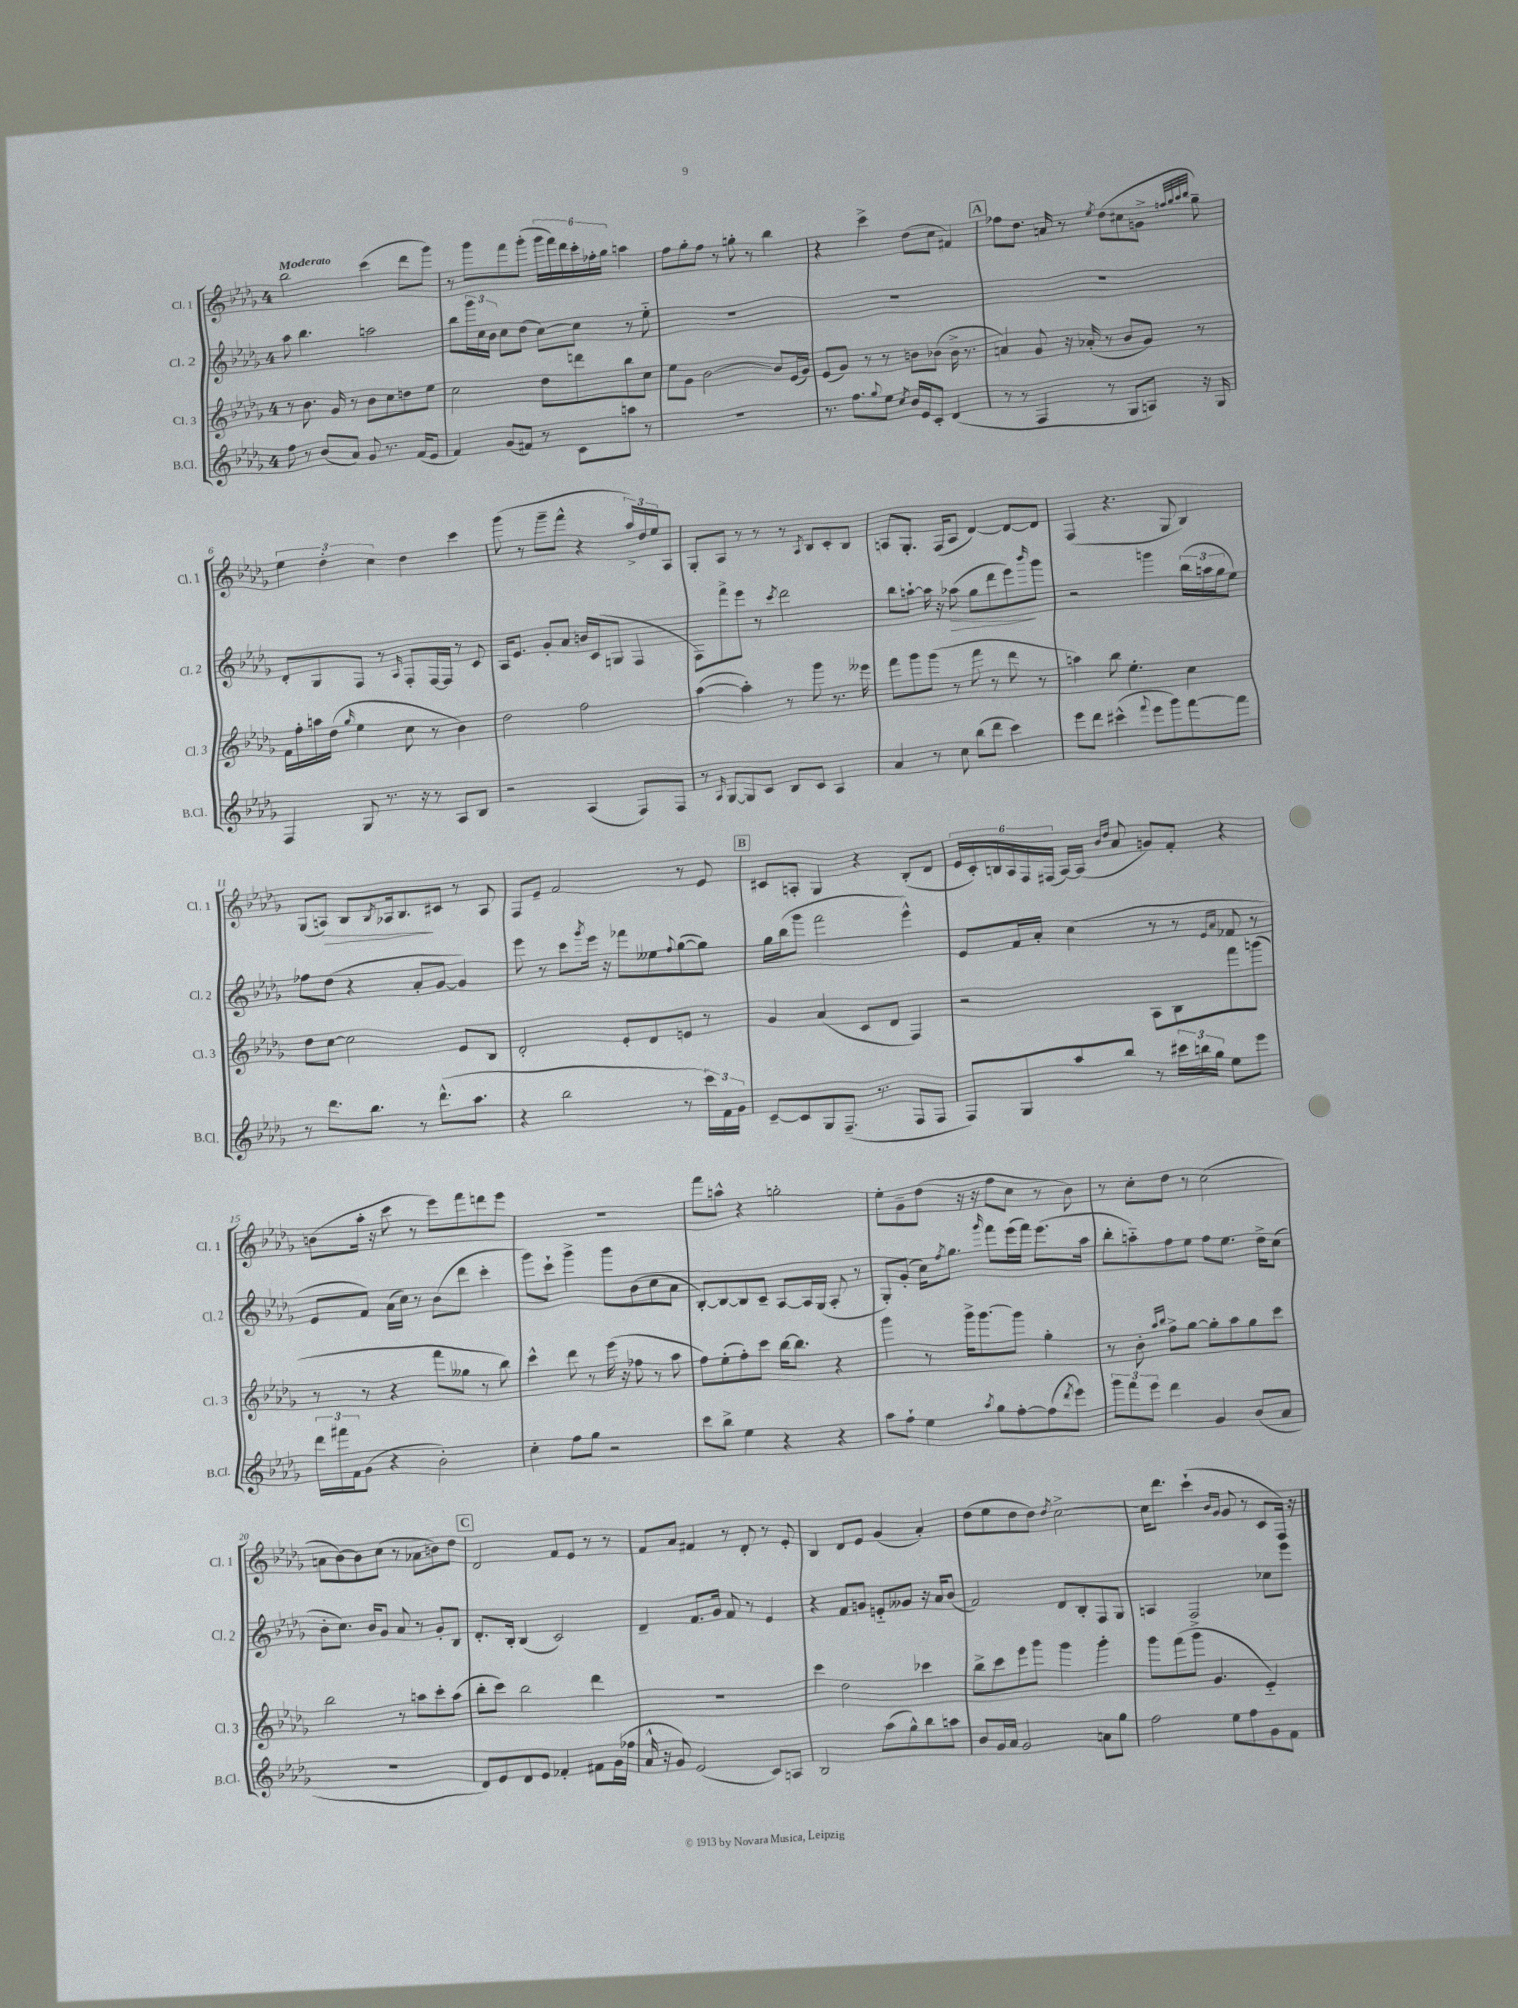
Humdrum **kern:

**kern	**kern	**kern	**dynam	**kern	**dynam
*part4	*part3	*part2	*part2	*part1	*part1
*staff4	*staff3	*staff2	*staff2	*staff1	*staff1
*I"B.Cl.	*I"Cl. 3	*I"Cl. 2	*	*I"Cl. 1	*
*I'B.Cl.	*I'Cl. 3	*I'Cl. 2	*	*I'Cl. 1	*
*clefG2	*clefG2	*clefG2	*	*clefG2	*
*k[b-e-a-d-g-]	*k[b-e-a-d-g-]	*k[b-e-a-d-g-]	*	*k[b-e-a-d-g-]	*
*M4/4	*M4/4	*M4/4	*	*M4/4	*
=1	=1	=1	=1	=1	=1
!	!	!	!	!LO:TX:a:B:t=Moderato	!
8ff\	8r	8aa-\	.	2bb-\	.
8r	8.b-\	4.bb-\	.	.	.
(8b-/L	.	.	.	.	.
.	16g-/	.	.	.	.
8a-/J)	8r	.	.	.	.
8g-/	8b-\L	2aan\	.	(4ccc\	.
8.r	8cc\	.	.	.	.
.	8ddn\	.	.	8ddd-\L	.
(16f/KL	.	.	.	.	.
8e-/J	8ee-\J	.	.	8ggg-\J)	.
=2	=2	=2	=2	=2	=2
4f/)	2cc\	8bb-\L	.	8r	.
.	.	24ggg-\L	.	8ggg-\L	.
.	.	24cc\	.	.	.
.	.	24b-\JJ	.	.	.
(8g-/L	.	8cc\L	.	8fff\	.
8f#X/J)	.	(8dd-\J	.	(8ggg-'\J	.
8r	8dd-\L	[8cc\L)	.	24ggg-\LL	.
.	.	.	.	24fff\)	.
.	.	.	.	24ddd-\	.
8c\L	8dddn\	8cc\J]	.	24ccc'\	.
.	.	.	.	24ff-X'\	.
.	.	.	.	24gg-\JJ	.
8aan\J	8bb-\	8r	.	4aan\	.
8r	8cc\J	8ee-\	.	.	.
=3	=3	=3	=3	=3	=3
1r	8ee-\L	1r	.	8ff\L	.
.	8g-\J	.	.	8gg-'\	.
.	[2b-\	.	.	8ff\J	.
.	.	.	.	8r	.
.	.	.	.	8ggn'\	.
.	.	.	.	8r	.
.	8b-/L]	.	.	4bb-\	.
.	(16e-/L	.	.	.	.
.	16g-/JJ)	.	.	.	.
=4	=4	=4	=4	=4	=4
8.r	(8e-/L	1r	.	4r	.
.	8g-/J)	.	.	.	.
8.ff\L	.	.	.	.	.
.	8r	.	.	4ccc^\	.
8qqgg-/	.	.	.	.	.
8ee-\J	8r	.	.	.	.
8qcc/	.	.	.	.	.
16b-/LL	8bn\L	.	.	(8dd-\L	.
16e-/J	.	.	.	.	.
8c'/J	(8b-X\J	.	.	8cc\J	.
(4d-/	16b-^\	.	.	4f#X/)	.
.	8.r	.	.	.	.
!!LO:REH:place=s1:t=A
=5	=5	=5	=5	=5	=5
8r	4an/)	1r	.	8ff-X\L	.
8r	.	.	.	8.dd-\J	.
4F/	8g-/	.	.	.	.
.	.	.	.	16an/	.
.	16r	.	.	8r	.
.	(16a-X'/	.	.	.	.
.	.	.	.	8qee-/	.
8r	8r	.	.	(8dd-\L	.
8G-/L	8b-/L	.	.	8cc#X\	.
8An/J)	8g-/J)	.	.	8gn^\J	.
.	.	.	.	32qqffn/LLL	.
.	.	.	.	32qqgg-/	.
.	.	.	.	32qqaa-/	.
.	.	.	.	32qqbb-/JJJ	.
16r	8r	.	.	8gg-~\)	.
16G-/	.	.	.	.	.
!!LO:LB:g=z
=6	=6	=6	=6	=6	=6
4F/	16f\LL	8d-'/L	.	6ee-\	.
.	16ff'\	.	.	.	.
.	16aan\	8G-/	.	.	.
.	.	.	.	6dd-'\	.
.	(16dd-\JJ	.	.	.	.
.	16qqgg-/	.	.	.	.
8G-/	4ee-\	8F/J	.	.	.
.	.	.	.	6cc\	.
8.r	.	8r	.	.	.
.	.	16qqA-/	.	.	.
.	8cc\	8F'/L	.	4dd-\	.
16r	.	.	.	.	.
8r	8r	[16F/L	.	.	.
.	.	16F/JJ]	.	.	.
8A-/L	4b-\)	8r	.	4ccc\	.
8B-/J	.	8c/	.	.	.
=7	=7	=7	=7	=7	=7
2r	2dd-\	16A-/KL	.	(8ggg-\	.
.	.	8.e-/J	.	.	.
.	.	.	.	8r	.
.	.	8g-'/L	.	8ggg-~\L	.
.	.	8a-/J	.	8fff^^\J	.
(4A-/	2ff\	16bn/LL	.	4r	.
.	.	(16c/J	.	.	.
.	.	8Gn/J	.	.	.
8F/L)	.	4F/	.	24aa-^/LL)	.
.	.	.	.	24dd-/	.
.	.	.	.	24ee-/J	.
8F/J	.	.	.	8A-/J	.
=8	=8	=8	=8	=8	=8
8r	([4aa-\	8F\L)	.	8G-'/L	.
16qqA-/	.	.	.	.	.
[8G-/L	.	8fff^\	.	8A-/J	.
8G-/]	4aa-'\])	8eee-\J	.	8r	.
8c/J	.	8r	.	8r	.
.	.	8qccc/	.	.	.
8B-/L	8r	2ddd-\	.	8r	.
.	.	.	.	8qA-/	.
8c/J	8ggg-\	.	.	8B-/L	.
4A-/	8.r	.	.	8c'/	.
.	.	.	.	8B-/J	.
.	16eee--X\	.	.	.	.
=9	=9	=9	=9	=9	=9
4a-/	8fff\L	8bb-\L	.	8An/L	.
.	8ggg-\	[8aan`\J	.	8.G-'/J	.
8r	(8ggg-\J	16aa\]	.	.	.
.	.	16r	.	(16F/KL	.
!	!	!	!LO:HP:b	!	!
8cc\	8r	(8aa-X\	>	8A/J	.
(8bb-\L	8fff\	8gg-\L	.	[4d-/)	.
8ddd-\J	8r	8ddd-\	.	.	.
4ccc\)	8ddd-\	8eee-\)	.	8d-/L_	.
.	.	16qqbbb-/	.	.	.
.	8r	8ggg-\J	]	8d-/J]	.
=10	=10	=10	=10	=10	=10
8eee-\L	4aan\)	2r	.	(4F/	.
8ddd-\J	.	.	.	.	.
(4ccc#X^^\	8bb-\	.	.	4.r	.
.	4.ee-'\	.	.	.	.
8qqfff/	.	.	.	.	.
8eee-\L	.	4gggn\	.	.	.
8ggg-\)	.	.	.	8G-/	.
[8fff\	4cc\	(24bb-\LL	.	4B-/)	.
.	.	24aan\	.	.	.
.	.	24gg-\J	.	.	.
8fff\J]	.	8ee-\J)	.	.	.
!!LO:LB:g=z
=11	=11	=11	=11	=11	=11
8r	8dd-\L	8ff-X\L	.	(8G-/L	.
!	!	!	!	!	!LO:HP:b
8.ddd-\L	[8cc\J	(8dd-\J	.	8An/J)	>
.	2cc\]	4r	.	8B-/L	.
8.bb-\J	.	.	.	.	.
.	.	.	.	8qB-/	.
.	.	.	.	16A-X/k	.
.	.	.	.	8.B-/	.
8r	.	8a-'/L	.	.	.
(8.ddd-^^\L	.	[8g-/J	.	8c#X/J	]
.	8e-/L	4g-/])	.	8r	.
8.aa-\J	.	.	.	.	.
.	8B-/J	.	.	8A-/	.
=12	=12	=12	=12	=12	=12
4r	2d-'/	8eee-\	.	8F/L	.
.	.	8r	.	8e-~/J	.
2bb-\	.	8ccc\L	.	2f/	.
.	.	8qggg-/	.	.	.
.	.	16eee-\Jk	.	.	.
.	.	16r	.	.	.
.	8e-'/L	8fff-X\L	.	.	.
.	8d-/	8ee--X\	.	.	.
.	.	8qqff/	.	.	.
8r	8en/J	([8gg-\	.	8r	.
24ccc\LL)	8r	8gg-\J])	.	8e-/	.
24f\	.	.	.	.	.
24g-\JJ	.	.	.	.	.
!!LO:REH:place=s1:t=B
=13	=13	=13	=13	=13	=13
[8c~/L	4g-/	16gg-\LL	.	8c#X/L	.
.	.	(16bb-\J	.	.	.
8c/]	.	8ggg-\J	.	8An'/J	.
8G-/	(4a-/	2fff\	.	4G-/	.
(8.F~/J	.	.	.	.	.
.	8c/L	.	.	4r	.
8.r	.	.	.	.	.
.	8d-/J	.	.	.	.
8F/L	4F/)	4eee-^^\)	.	(8B-'/L	.
8F/J	.	.	.	8d-/J	.
=14	=14	=14	=14	=14	=14
8F/L)	2r	8e-/L	.	24e-/LL	.
.	.	.	.	24c'/)	.
.	.	.	.	24Bn/	.
8G-/	.	16f/L	.	24A-/	.
.	.	.	.	24F/	.
.	.	16a-'/JJ	.	.	.
.	.	.	.	(24F#X/JJ	.
8aa-/	.	(4cc\	.	[16A-/LL)	.
.	.	.	.	(16A-/JJ]	.
.	.	.	.	16qqb-/LL	.
.	.	.	.	16qqdd-/JJ	.
8bb-/J	.	.	.	8a-/	.
8r	8A-\L	8r	.	8gn/L)	.
24ccc#X\LL	8B-\	8r	.	8f'/J	.
24bbn\	.	.	.	.	.
24gg-\JJ	.	.	.	.	.
.	.	16qqe-/LL	.	.	.
.	.	16qqa-/JJ	.	.	.
8ee-\L	8fff\	8f-X/	.	4r	.
8eee-\J	(8gggn\J	8r	.	.	.
!!LO:LB:g=z
=15	=15	=15	=15	=15	=15
24ddd-\LL	8r	8e-/L	.	(8bn\L	.
24fff#X\	.	.	.	.	.
24f\J	.	.	.	.	.
(8g-\J	8r	8f/J)	.	16aa-'\Jk	.
.	.	.	.	16r	.
4r	4r	(16a-\LL	.	8ccc\	.
.	.	16cc\JJ)	.	.	.
.	.	8r	.	8r	.
2b-'\)	8fff\L	(8b-\L	.	8eee-\L)	.
.	8gg--X\J	8ddd-\J	.	8fff\	.
.	8r	4ccc'\	.	8dddn\	.
.	8bb-\)	.	.	8eee-\J	.
=16	=16	=16	=16	=16	=16
4cc'\	4ccc^^\	8ggg-\L)	.	1r	.
.	.	8ccc`\J	.	.	.
8ff\L	8ddd-\	4ggg-^\	.	.	.
8gg-\J	8r	.	.	.	.
2r	(16eee-\	8ggg-\L	.	.	.
.	16r	.	.	.	.
.	8ff-X\	(8b-\	.	.	.
.	8r	8cc\	.	.	.
.	8aa-\	8a-\J	.	.	.
=17	=17	=17	=17	=17	=17
8ccc\L	8ff\L)	[8B-'/L)	.	8fff\L	.
8bb-^\J	(8ee-'\	8B-/_	.	8aan^^\J	.
4ee-\	8ff'\)	8B-/]	.	4r	.
.	8ccc\J	8c~/J	.	.	.
4r	[16bb-\KL	[8A-/L	.	2ggn'\	.
.	8.bb-\J]	.	.	.	.
.	.	16A-/L]	.	.	.
.	.	(16G-/JJ	.	.	.
4r	4r	8A-'/	.	.	.
.	.	8r	.	.	.
=18	=18	=18	=18	=18	=18
8aa-\L	4ggg-\	8G-'/L)	.	8ee-'\L	.
8ff`\J	.	(8g-'/J	.	8g-~\	.
4ee-\	8r	16cc\KL)	.	(8dd-\J	.
.	.	8qff/	.	.	.
.	.	8.gg-\J	.	.	.
.	16ggg-^\KL	.	.	16r	.
.	[8.ggg-\	.	.	16r	.
8qaa-/	.	16qqggg-/	.	.	.
8gg-\L	.	8fff\L	.	8ff\L	.
[8ff'\	8ggg-\J]	(16eee-\L	.	8cc\J	.
.	.	16fff\JJ)	.	.	.
(8ff\]	4gg-'\	(8.eee-\L	.	8r	.
8qddd-/	.	.	.	.	.
8eee-\J)	.	.	.	8b-\)	.
.	.	16aa-\Jk	.	.	.
=19	=19	=19	=19	=19	=19
12ggg-\L	8r	8bb-'\L	.	8r	.
12fff\	.	.	.	.	.
.	8b-'\	8aan\)	.	8cc'\L	.
12eee-\J	.	.	.	.	.
.	16qqaa-/LL	.	.	.	.
.	16qqbb-/JJ	.	.	.	.
4ddd-\	8ff^\L	8ff\	.	8dd-\J	.
.	[8gg-\J	8ee-\J	.	8r	.
4g-/	8gg-'\L]	8ff\L	.	(2cc\	.
.	8aa-\	8.ee-\J	.	.	.
(8b-/L	8gg-\	.	.	.	.
.	.	16dd-^\KL	.	.	.
8a-/J	8ccc\J	(8cc\J	.	.	.
!!LO:LB:g=z
=20	=20	=20	=20	=20	=20
1r	2bb-\	8b-'\L	.	8an\L	.
.	.	8.cc\J)	.	[8b-\)	.
.	.	.	.	8b-\]	.
.	.	16b-/KL	.	.	.
.	.	8g-/J	.	(8cc\J	.
.	8r	8a-/	.	8r	.
.	8aan\L	8r	.	8a-X\L	.
.	8ccc'\	8g-'/L	.	8bn\)	.
.	(8aa\J	8B-/J	.	8dd-\J	.
!!LO:REH:place=s1:t=C
=21	=21	=21	=21	=21	=21
8d-/L)	8bb-'\L	8.d-'/L	.	2d-/	.
8e-/	8ccc\J)	.	.	.	.
.	.	16B-'/Jk	.	.	.
8d-/	2bb-\	(4B-/	.	.	.
8e-/J	.	.	.	.	.
4f-X'/	.	2c/)	.	8f/L	.
.	.	.	.	8e-/J	.
8f#X\L	4ddd-\	.	.	8r	.
(16g-\L	.	.	.	8r	.
16ff-X\JJ	.	.	.	.	.
=22	=22	=22	=22	=22	=22
16a-^^/	1r	4d-~/	.	8f/L	.
16r	.	.	.	.	.
8g-/)	.	.	.	8a-/J	.
(2e-/	.	8.f/L	.	4f#X/	.
.	.	16g-/Jk	.	.	.
.	.	8f/	.	8r	.
.	.	8r	.	8d-'/	.
8c/L)	.	4e-/	.	8r	.
8An/J	.	.	.	8e-'/	.
=23	=23	=23	=23	=23	=23
2B-/	4ccc\	4r	.	4B-/	.
.	2dd-\	8f/L	.	8d-/L	.
.	.	8gn/J	.	8e-/J	.
(8aa-\L	.	8en/L	.	(4g-/	.
8gg-^^\)	.	8g--X/J	.	.	.
8bb-\	4ccc-X\	16r	.	4a-'/)	.
.	.	16a-/KL	.	.	.
8aan\J	.	(8b-/J	.	.	.
=24	=24	=24	=24	=24	=24
8b-/L	8bb-^\L	2f/)	.	(8dd-\L	.
16g-/L	8ccc\	.	.	8ee-\	.
16a-/JJ	.	.	.	.	.
2g-/	8eee-\	.	.	8dd-\	.
.	8ggg-\J	.	.	8dd-\J)	.
.	.	.	.	8qdd-/	.
.	4ggg-\	8d-/L	.	[2cc^\	.
.	.	8B-'/	.	.	.
8an\L	4ggg-'\	8F/	.	.	.
8gg-\J	.	8G-/J	.	.	.
=25	=25	=25	=25	=25	=25
2ff\	8ggg-\L	4An/	.	16cc\KL]	.
.	.	.	.	8.ddd-\J	.
.	(8fff\	.	.	.	.
.	8ggg-\J	2F^/	.	(4ccc`\	.
.	4.g-/	.	.	.	.
.	.	.	.	16qqb-/LL	.
.	.	.	.	16qqg-/JJ	.
8ee-\L	.	.	.	8g-/	.
8ff\	.	.	.	8r	.
8g-\	4e-/)	8cc-X\L	.	8c/L	.
8f\J	.	8eee-\J	.	16F/Jk)	.
.	.	.	.	16r	.
==	==	==	==	==	==
*-	*-	*-	*-	*-	*-
